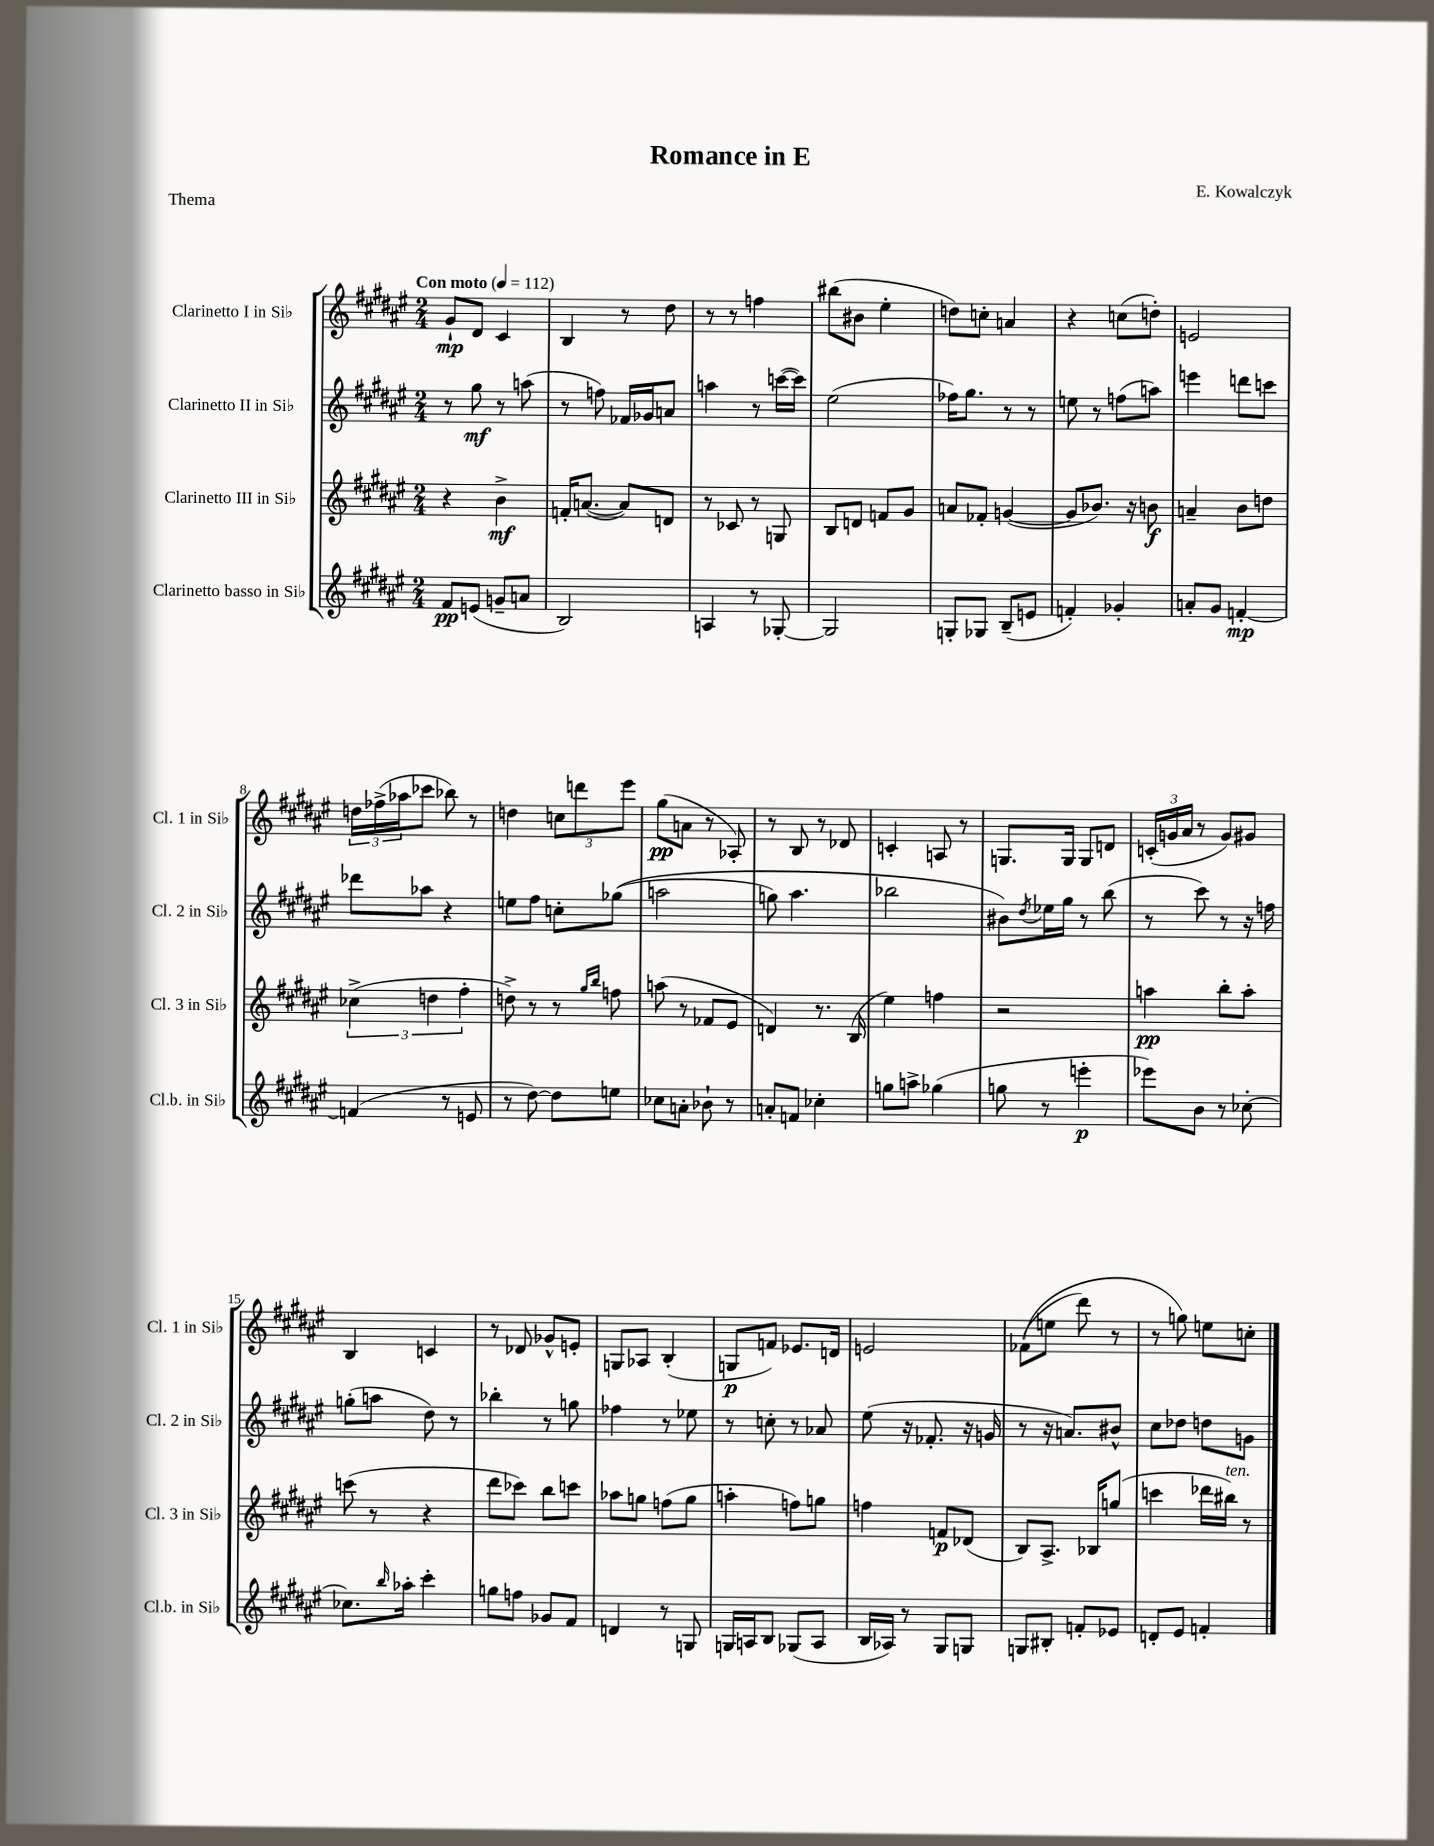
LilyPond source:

\header { title = "Romance in E" composer = "E. Kowalczyk" piece = "Thema" }
<<
\new StaffGroup <<
\new Staff = "s0" \with { instrumentName = "Clarinetto I in Sib" shortInstrumentName = "Cl. 1 in Sib" } {
    \clef treble \key fis \major \numericTimeSignature \time 2/4 \tempo "Con moto" 4 = 112
    gis'8-!\mp dis'8 cis'4 |
    b4 r8 dis''8 |
    r8 r8 f''4 |
    bis''8( bis'8 eis''4-. |
    d''8) c''8-. a'4 |
    r4 c''8( d''8-.) |
    e'2 |
    \tuplet 3/2 { d''16 fes''16->( aes''16 } ces'''8 bes''8) r8 |
    d''4 \tuplet 3/2 { c''8 d'''8 eis'''8 } |
    gis''8\pp( a'8 r8 aes8-.) |
    r8 b8 r8 des'8 |
    c'4-. a8 r8 |
    g8. g16 g8 d'8 |
    \tuplet 3/2 { c'16-.( g'16 ais'16 } r8 g'8) gis'8 |
    b4 c'4 |
    r8 des'8 ges'8-^ e'8-. |
    g8 aes8 b4-.( |
    g8\p f'8) ees'8. d'16 |
    e'2 |
    fes'8(\( e''8 dis'''8) r8 |
    r8 g''8\) e''8 c''8-. \bar "|." |
}
\new Staff = "s1" \with { instrumentName = "Clarinetto II in Sib" shortInstrumentName = "Cl. 2 in Sib" } {
    \clef treble \key fis \major \numericTimeSignature \time 2/4
    r8 gis''8\mf r8 a''8( |
    r8 f''8) fes'16 ges'16 a'8 |
    a''4 r8 c'''16~( c'''16) |
    eis''2( |
    fes''16) gis''8. r8 r8 |
    e''8 r8 f''8( a''8) |
    e'''4 d'''8 c'''8 |
    des'''8 aes''8 r4 |
    e''8 fis''8 c''8-. ges''8(\( |
    a''2 |
    g''8) ais''4. |
    bes''2 |
    bis'8\) \acciaccatura { dis''8 } ees''16 gis''16 r8 b''8( |
    r8 cis'''8) r8 r16 f''16 |
    g''8-.( a''8 dis''8) r8 |
    bes''4-. r8 g''8 |
    fes''4 r8 ees''8 |
    r8 c''8-. r8 aes'8 |
    eis''8( r16 fes'8.-. r16 g'16 |
    r8 r16 a'8.) bis'8-^ |
    cis''8 des''8 d''8 g'8 \bar "|." |
}
\new Staff = "s2" \with { instrumentName = "Clarinetto III in Sib" shortInstrumentName = "Cl. 3 in Sib" } {
    \clef treble \key fis \major \numericTimeSignature \time 2/4
    r4 b'4->\mf |
    f'16-. a'8.~( a'8) d'8 |
    r8 ces'8 r8 g8 |
    b8 d'8 f'8 gis'8 |
    a'8 fes'8-. g'4~( |
    g'8 bes'8.) r16 b'8\f |
    a'4-- b'8 d''8 |
    \tuplet 3/2 { ces''4->( d''4 fis''4-. } |
    d''8->) r8 r8 \grace { gis''16 b''16 } f''8 |
    a''8( r8 fes'8 eis'8 |
    d'4) r8. b16( |
    eis''4) f''4 |
    r2 |
    a''4\pp b''8-. a''8-. |
    c'''8( r8 r4 |
    dis'''8 ces'''8) b''8 c'''8 |
    aes''8 g''8 f''8( g''8 |
    a''4-. f''8) g''8 |
    f''4 f'8\p des'8( |
    b8) ais8.-> bes16 g''8( |
    c'''4 des'''16 bis''16^\markup { \italic "ten." }) r8 \bar "|." |
}
\new Staff = "s3" \with { instrumentName = "Clarinetto basso in Sib" shortInstrumentName = "Cl.b. in Sib" } {
    \clef treble \key fis \major \numericTimeSignature \time 2/4
    fis'8\pp e'8( g'8-- a'8 |
    b2) |
    a4 r8 ges8~-. |
    ges2 |
    g8-. ges8 b8--( e'8 |
    f'4-.) ges'4-. |
    a'8-. gis'8 f'4~-.\mp |
    f'4( r8 e'8 |
    r8 dis''8~) dis''8 e''8 |
    ces''8 a'8-. bes'8-! r8 |
    a'8-. f'8 ces''4-. |
    g''8 a''8-> ges''4( |
    g''8 r8 e'''4-.\p |
    ees'''8) b'8 r8 ces''8~-. |
    ces''8. \grace { b''16 } aes''16-. cis'''4-. |
    g''8 f''8 ges'8 fis'8 |
    d'4 r8 g8 |
    g16 a16 b8 ges8( a8 |
    b16 aes16) r8 gis8 g8 |
    g8 bis8-. f'8-. ees'8 |
    d'8-. eis'8 f'4-. \bar "|." |
}
>>
>>
